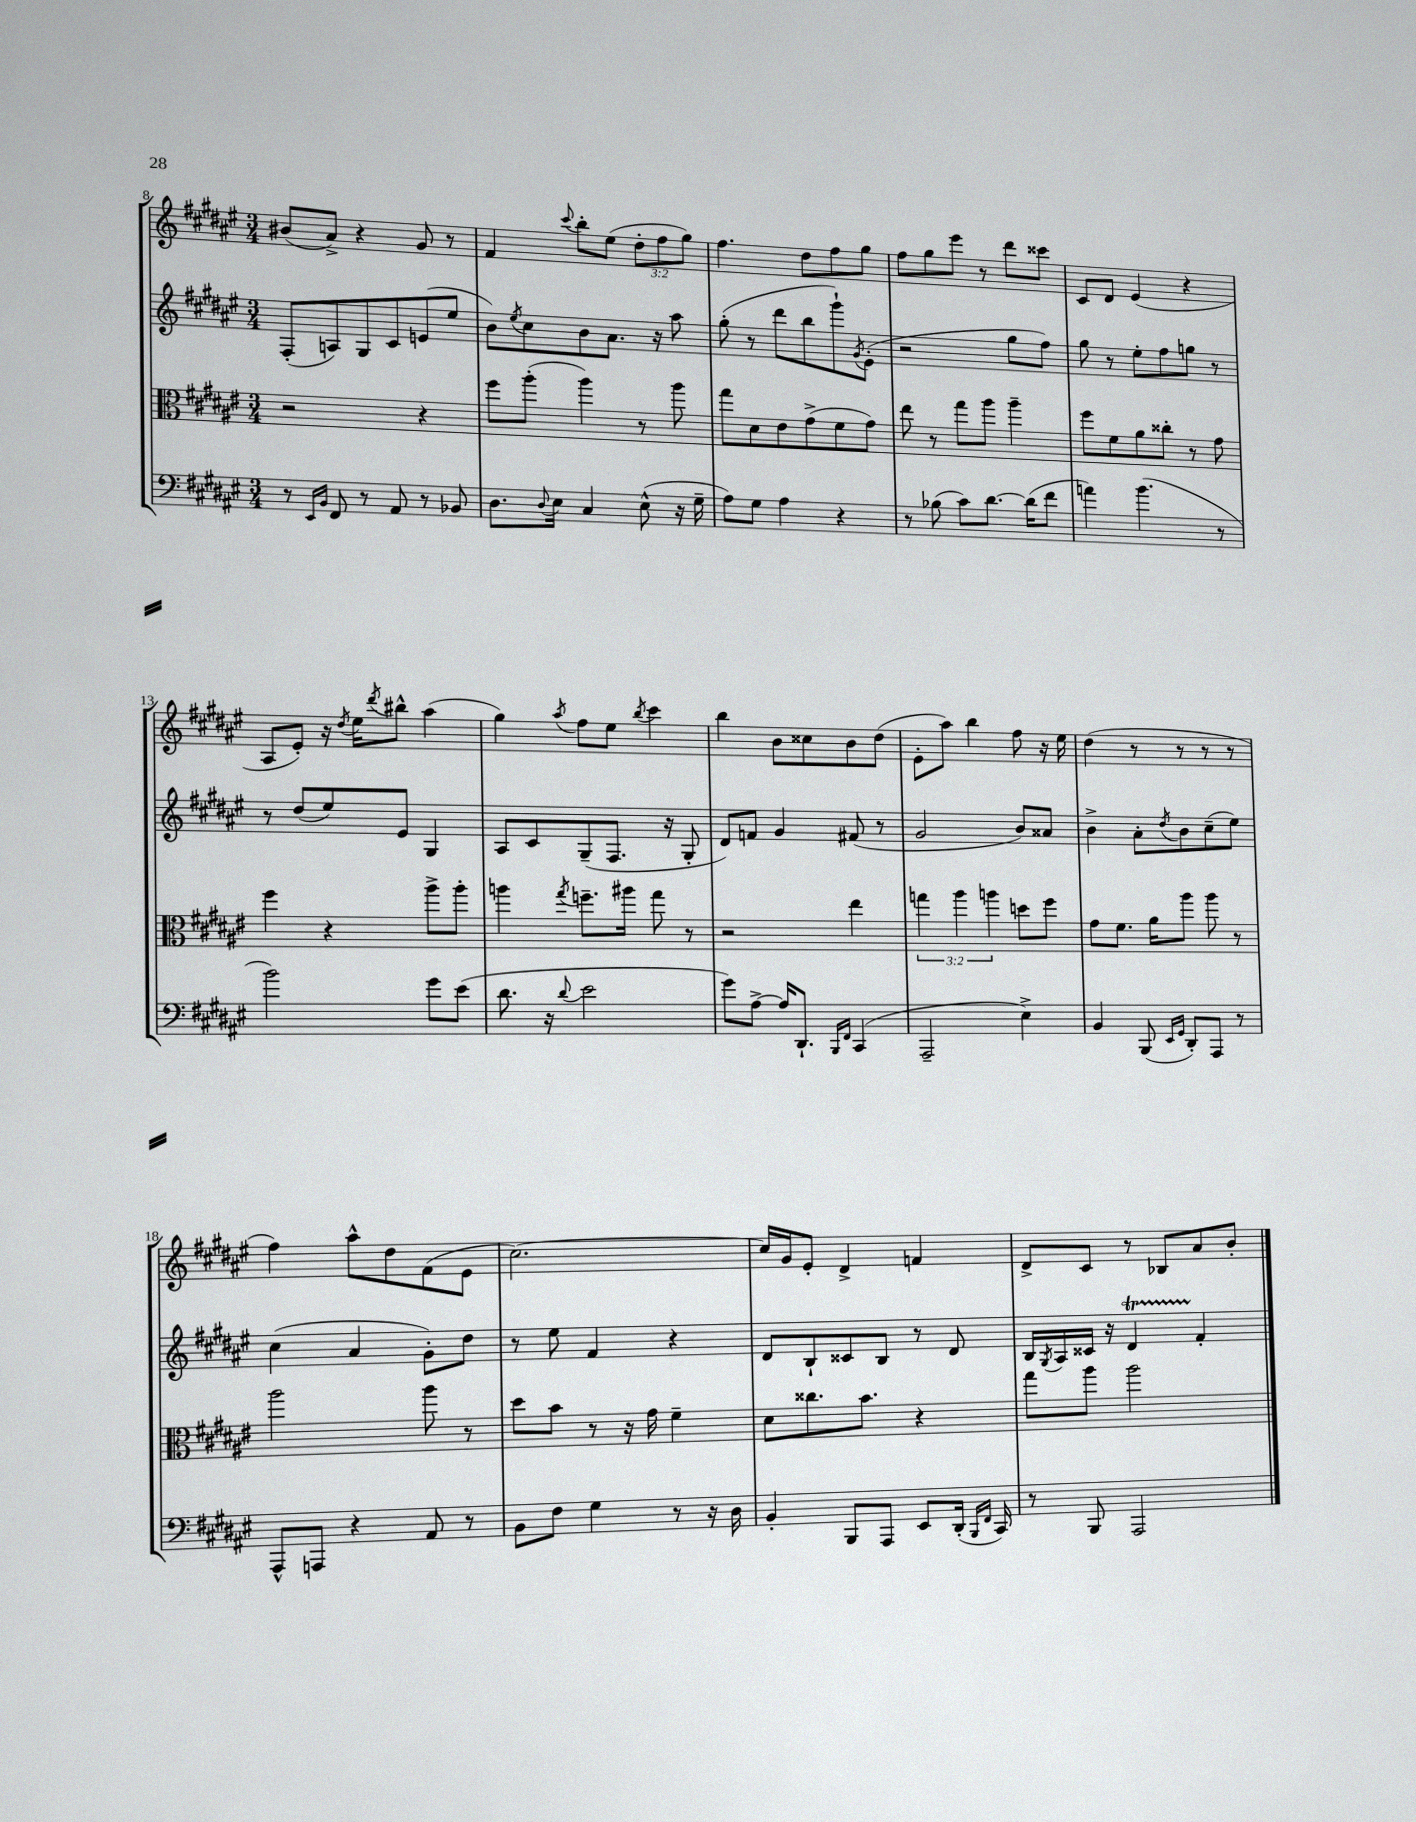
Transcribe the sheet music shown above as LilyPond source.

<<
\new StaffGroup <<
\new Staff = "s0" {
    \clef treble \key fis \major \numericTimeSignature \time 3/4 \override Staff.TupletNumber.text = #tuplet-number::calc-fraction-text
    bis'8( ais'8->) r4 gis'8 r8 |
    fis'4 \appoggiatura { cis'''8 } b''8-. eis''8( \tuplet 3/2 { dis''8-. fis''8 gis''8) } |
    fis''4. dis''8 fis''8 gis''8 |
    fis''8 gis''8 eis'''8 r8 dis'''8 cisis'''8 |
    cis'8 dis'8 eis'4( r4 |
    ais8 eis'8-.) r16 \acciaccatura { dis''8 } eis''16 \acciaccatura { dis'''8 } bis''8-^ ais''4( |
    gis''4) \acciaccatura { ais''8 } fis''8 eis''8 \acciaccatura { b''8 } cis'''4 |
    b''4 b'8 cisis''8 b'8 dis''8( |
    eis'8-. ais''8) b''4 fis''8 r16 eis''16 |
    dis''4( r8 r8 r8 r8 |
    fis''4) ais''8-^ dis''8 fis'8( eis'8 |
    cis''2.~) |
    cis''16 gis'16 eis'8-. dis'4-> f'4 |
    dis'8-> cis'8 r8 bes8 ais'8 b'8-. \bar "|." |
}
\new Staff = "s1" {
    \clef treble \key fis \major \numericTimeSignature \time 3/4
    fis8-.( a8) gis8 cis'8 e'8( eis''8 |
    b'8) \acciaccatura { eis''8 } cis''8 b'8 ais'8. r16 ais''8 |
    gis''8-.( r8 dis'''8 b''8 gis'''8-!) \acciaccatura { gis'8 } eis'8-.( |
    r2 gis''8 fis''8) |
    gis''8 r8 eis''8-. fis''8 g''8 r8 |
    r8 dis''8( eis''8) eis'8 gis4 |
    ais8 cis'8 gis8--( fis8. r16 gis8-. |
    dis'8) f'8 gis'4 fis'8( r8 |
    gis'2 b'8) aisis'8 |
    b'4-> ais'8-. \acciaccatura { dis''8 } b'8 cis''8--( eis''8) |
    cis''4( ais'4 gis'8-.) dis''8 |
    r8 eis''8 fis'4 r4 |
    dis'8 b8-! cisis'8 b8 r8 dis'8 |
    b16 \acciaccatura { gis8 } ais16 cisis'16 r16 dis'4\startTrillSpan fis'4-.\stopTrillSpan \bar "|." |
}
\new Staff = "s2" {
    \clef alto \key fis \major \numericTimeSignature \time 3/4 \override Staff.TupletNumber.text = #tuplet-number::calc-fraction-text
    r2 r4 |
    fis''8 ais''8-.( ais''4) r8 ais''8 |
    gis''8 dis'8 eis'8 gis'8->( fis'8 gis'8) |
    eis''8 r8 gis''8 ais''8 ais''4-- |
    fis''8 fis'8 ais'8 cisis''8-. r8 gis'8 |
    fis''4 r4 ais''8-> ais''8-. |
    a''4 \acciaccatura { gis''8 } f''8.-- ais''16 gis''8 r8 |
    r2 eis''4 |
    \tuplet 3/2 { g''4 ais''4 a''4 } d''8 fis''8 |
    gis'8 fis'8. ais'16 ais''8 ais''8 r8 |
    ais''2 ais''8 r8 |
    dis''8 b'8 r8 r16 gis'16 fis'4-- |
    dis'8 cisis''8. b'8. r4 |
    gis''8 ais''8 ais''2 \bar "|." |
}
\new Staff = "s3" {
    \clef bass \key fis \major \numericTimeSignature \time 3/4
    r8 \grace { eis,16 b,16 } fis,8 r8 ais,8 r8 bes,8 |
    dis8. \appoggiatura { dis8 } eis16 cis4 eis8-^( r16 gis16-- |
    ais8) gis8 ais4 r4 |
    r8 bes8( cis'8) dis'8.~ dis'16( fis'8 |
    a'4) b'4.( r8 |
    b'2) gis'8 eis'8( |
    dis'8. r16 \appoggiatura { dis'8 } eis'2 |
    gis'8) ais8~-> ais16 dis,8.-! \grace { b,,16 fis,16 } cis,4( |
    ais,,2-- eis4->) |
    b,4 b,,8( \grace { eis,16 gis,16 } dis,8-.) ais,,8 r8 |
    ais,,8-^ a,,8 r4 ais,8 r8 |
    b,8 fis8 gis4 r8 r16 dis16 |
    b,4-. b,,8 ais,,8 eis,8 dis,16-.( \grace { b,,16 fis,16 } cis,16) |
    r8 b,,8 ais,,2 \bar "|." |
}
>>
>>
\layout { \context { \Score currentBarNumber = #8 } }
